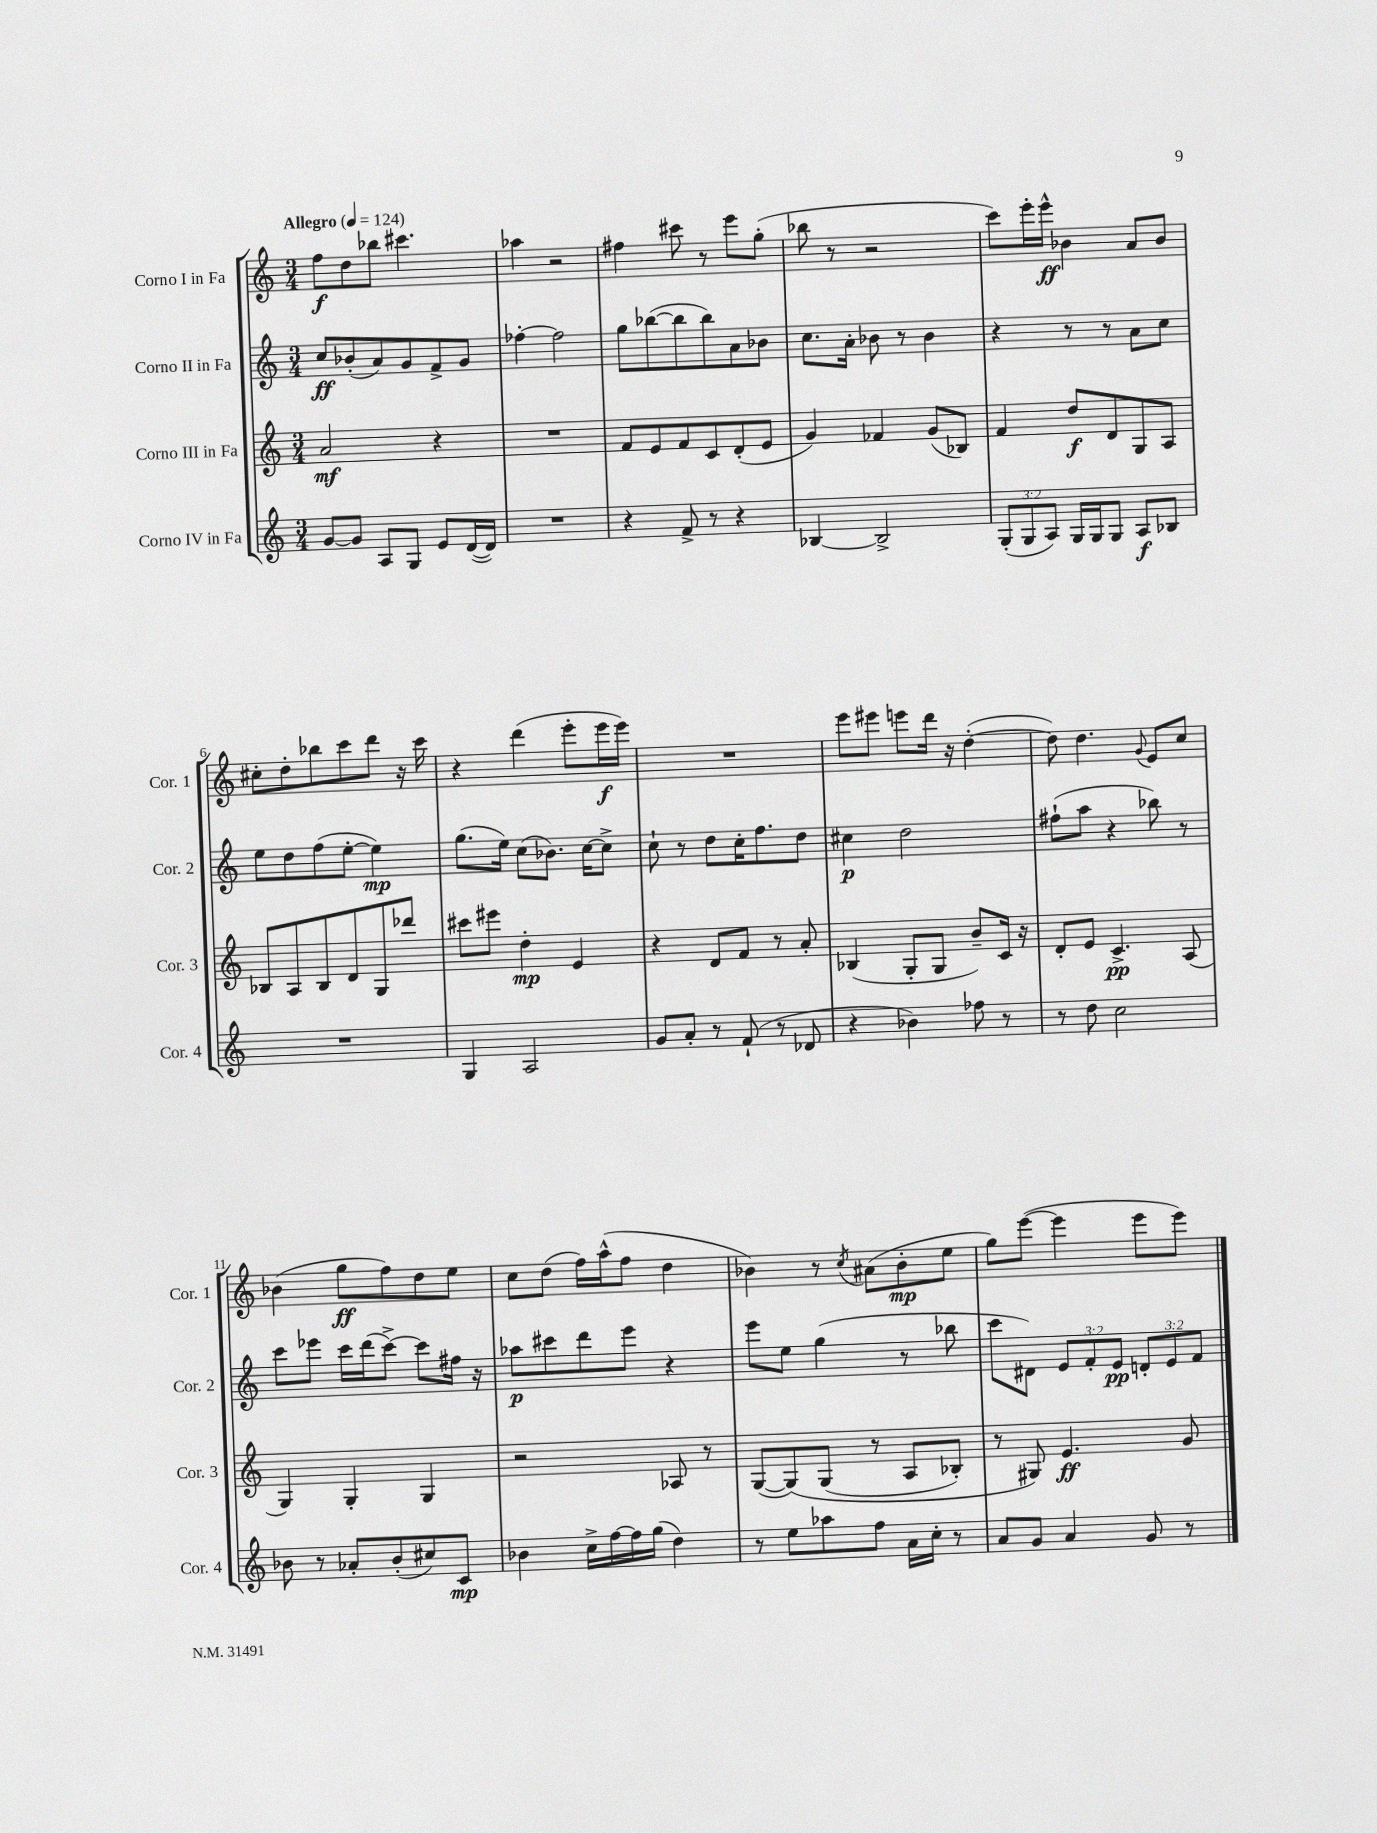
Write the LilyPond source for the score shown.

<<
\new StaffGroup <<
\new Staff = "s0" \with { instrumentName = "Corno I in Fa" shortInstrumentName = "Cor. 1" } {
    \clef treble \key c \major \numericTimeSignature \time 3/4 \tempo "Allegro" 4 = 124
    f''8\f d''8 bes''8 cis'''4. |
    aes''4 r2 |
    fis''4 cis'''8 r8 e'''8 g''8-.( |
    bes''8 r8 r2 |
    c'''8) e'''16-. e'''16-^\ff bes'4 a'8 bes'8 |
    cis''8-. d''8-. bes''8 c'''8 d'''8 r16 c'''16 |
    r4 d'''4( e'''8-. e'''16\f e'''16) |
    R2. |
    e'''8 eis'''8 e'''8 d'''16 r16 d''4~-.( |
    d''8) d''4. \appoggiatura { g'8 } e'8 c''8 |
    bes'4( g''8\ff f''8) d''8 e''8 |
    c''8 d''8( f''16) a''16-^( f''8 d''4 |
    bes'4) r8 \acciaccatura { c''8 } ais'8( bes'8-.\mp e''8 |
    g''8) e'''8~( e'''4 e'''8 e'''8) \bar "|." |
}
\new Staff = "s1" \with { instrumentName = "Corno II in Fa" shortInstrumentName = "Cor. 2" } {
    \clef treble \key c \major \numericTimeSignature \time 3/4 \override Staff.TupletNumber.text = #tuplet-number::calc-fraction-text
    c''8\ff bes'8-.( a'8) g'8 f'8-> g'8 |
    fes''4~-. fes''2 |
    g''8 bes''8~( bes''8 bes''8) a'8 bes'8 |
    c''8. a'16-. bes'8 r8 bes'4 |
    r4 r8 r8 a'8 c''8 |
    e''8 d''8 f''8( e''8~-. e''4\mp) |
    g''8.( e''16) c''8( bes'8.) c''16~ c''8-> |
    c''8-! r8 d''8 c''16-. f''8. d''8 |
    cis''4\p d''2 |
    fis''8-!( a''8 r4 bes''8) r8 |
    c'''8 ees'''8 c'''16 d'''16( c'''8~->) c'''8 fis''16 r16 |
    aes''8\p cis'''8 d'''8 e'''8 r4 |
    e'''8 e''8 g''4( r8 bes''8 |
    c'''8 dis'8) \tuplet 3/2 { e'8 f'8-. e'8\pp } \tuplet 3/2 { d'8-. e'8 f'8 } \bar "|." |
}
\new Staff = "s2" \with { instrumentName = "Corno III in Fa" shortInstrumentName = "Cor. 3" } {
    \clef treble \key c \major \numericTimeSignature \time 3/4
    a'2\mf r4 |
    R2. |
    f'8 e'8 f'8 c'8 d'8-.( e'8 |
    g'4) fes'4 g'8( bes8) |
    f'4 d''8\f d'8 g8 a8 |
    bes8 a8 bes8 d'8 g8 des'''8 |
    cis'''8 eis'''8 d''4-.\mp e'4 |
    r4 d'8 f'8 r8 a'8-. |
    bes4( g8-. g8 b'8--) c'16 r16 |
    d'8-. e'8 c'4.->\pp a8( |
    g4) g4-. g4 |
    r2 aes8 r8 |
    g8~( g8)\( g8( r8 a8 bes8-.) |
    r8 gis8\) e'4.\ff g'8 \bar "|." |
}
\new Staff = "s3" \with { instrumentName = "Corno IV in Fa" shortInstrumentName = "Cor. 4" } {
    \clef treble \key c \major \numericTimeSignature \time 3/4 \override Staff.TupletNumber.text = #tuplet-number::calc-fraction-text
    g'8~ g'8 a8 g8 e'8 d'16~( d'16) |
    R2. |
    r4 f'8-> r8 r4 |
    bes4~ bes2-> |
    \tuplet 3/2 { g8-.( g8 a8) } g16 g16 g8 a8\f bes8 |
    R2. |
    g4 a2 |
    g'8 a'8-. r8 f'8-!( r8 des'8 |
    r4 bes'4) fes''8 r8 |
    r8 d''8 c''2 |
    bes'8 r8 aes'8-. bes'8-.( cis''8) c'8\mp |
    bes'4 c''16-> f''16~ f''16 g''16( d''4) |
    r8 e''8 aes''8 f''8 a'16 c''16-. r8 |
    a'8 g'8 a'4 g'8 r8 \bar "|." |
}
>>
>>
